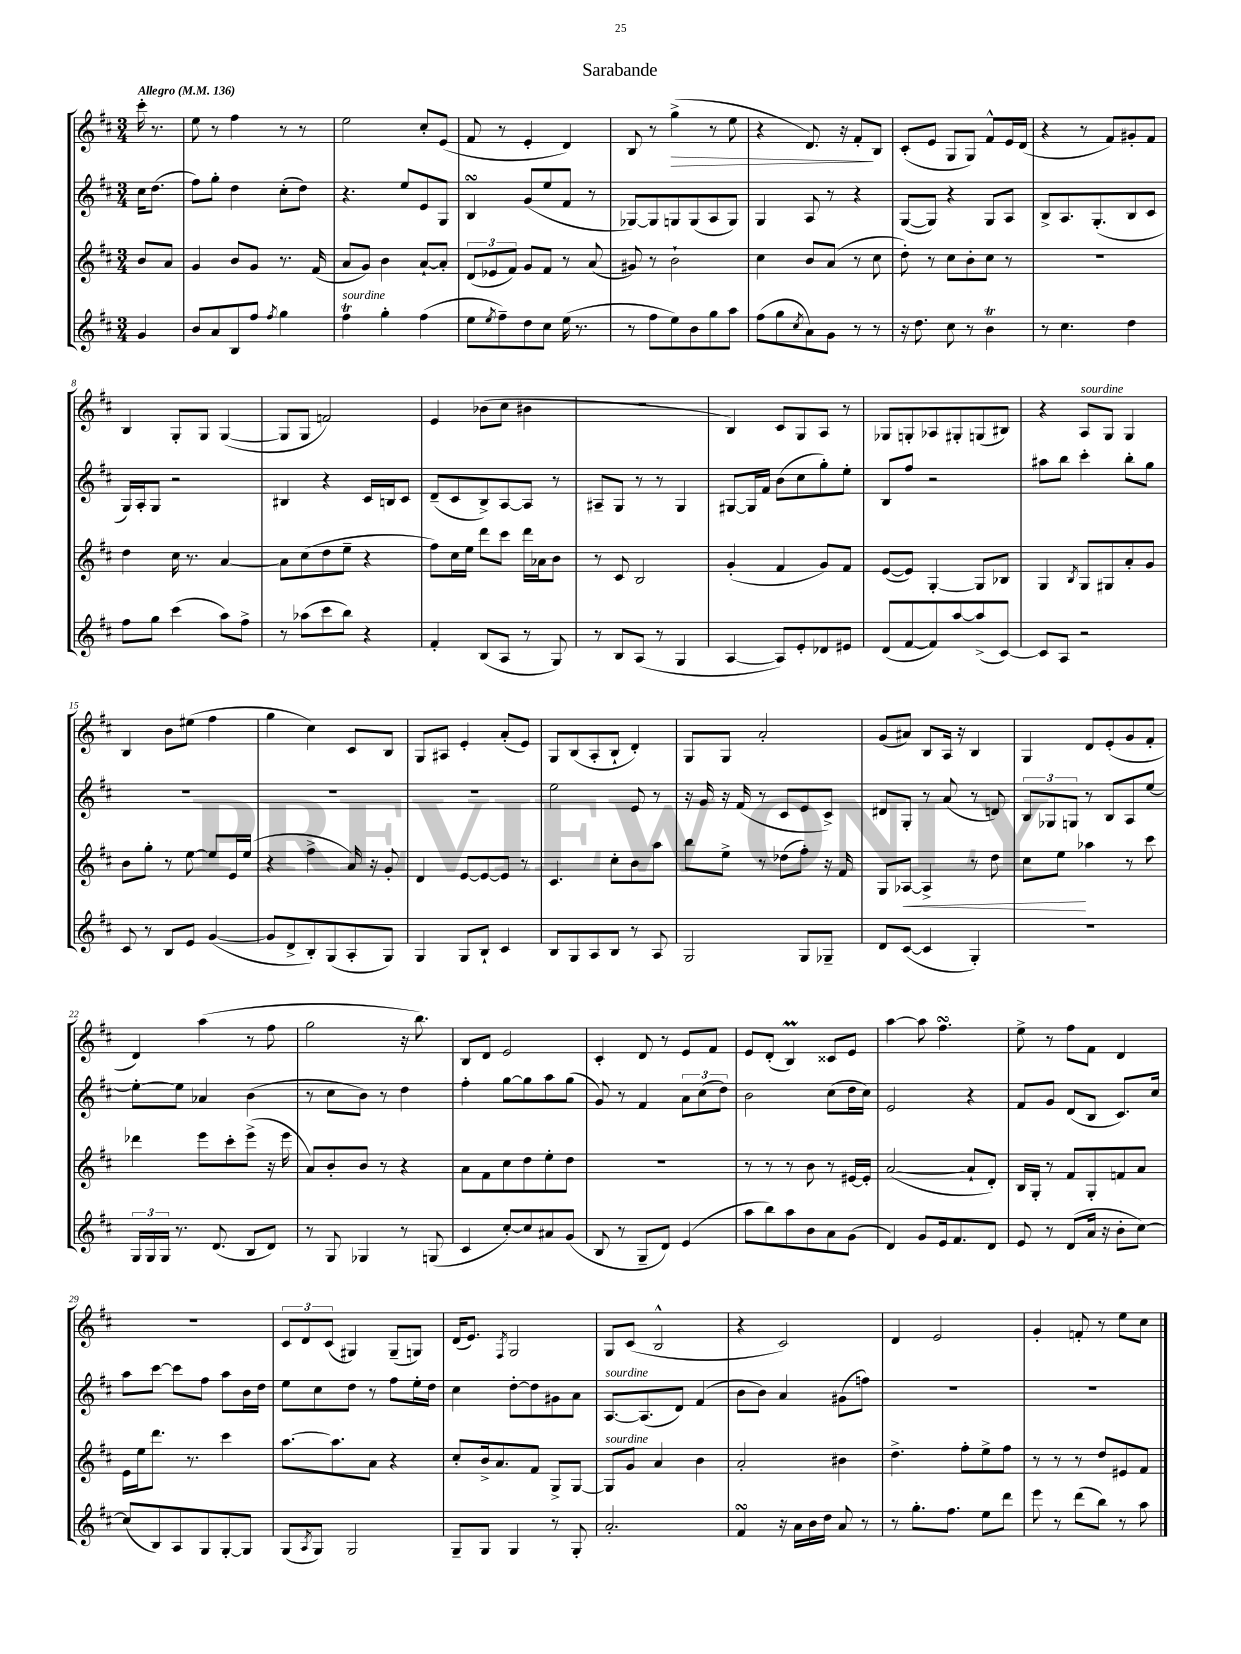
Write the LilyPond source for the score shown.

\header { title = "Sarabande" }
<<
\new StaffGroup <<
\new Staff = "s0" {
    \clef treble \key d \major \numericTimeSignature \time 3/4 \partial 4 \tempo "Allegro" 4 = 136
    cis'''16-. r8. |
    e''8 r8 fis''4 r8 r8 |
    e''2 cis''8-. e'8( |
    fis'8 r8 e'4-. d'4) |
    b8 r8 g''4->\>( r8 e''8 |
    r4 d'8.) r16 fis'8-.\! b8 |
    cis'8-.( e'8 g8 g8) fis'8-^ e'16 d'16( |
    r4 r8 fis'8) gis'8-. fis'8 |
    b4 g8-. g8 g4~( |
    g8 g8 f'2) |
    e'4 bes'8( cis''8 bis'4 |
    R2. |
    b4) cis'8 g8 a8 r8 |
    ges8 g8-. aes8 gis8-. g8( bis8) |
    r4 a8^\markup { \italic "sourdine" } g8 g4 |
    b4 b'8 eis''8( fis''4 |
    g''4 cis''4) cis'8 b8 |
    g8 ais8 e'4-. a'8-.( e'8) |
    g8 b8( a8-. b8-! d'4-.) |
    g8 g8 a'2-. |
    g'8( ais'8) b8 a16 r16 b4 |
    g4 d'8 e'8-.( g'8 fis'8-. |
    d'4) a''4( r8 fis''8 |
    g''2 r16 b''8.) |
    b8 d'8 e'2 |
    cis'4-. d'8 r8 e'8 fis'8 |
    e'8 d'8-.( b4\prall) cisis'8 e'8 |
    a''4~ a''8 fis''4.\turn |
    e''8-> r8 fis''8 fis'8 d'4 |
    R2. |
    \tuplet 3/2 { cis'8 d'8 cis'8( } gis4) gis8--( g8) |
    d'16( e'8.) \acciaccatura { fis8 } g2 |
    g8 cis'8( b2-^ |
    r4 cis'2) |
    d'4 e'2 |
    g'4-. f'8-. r8 e''8 cis''8 \bar "|." |
}
\new Staff = "s1" {
    \clef treble \key d \major \numericTimeSignature \time 3/4 \partial 4
    cis''16 d''8.( |
    fis''8) g''8-. d''4 cis''8-.( d''8) |
    r4. e''8 e'8 g8 |
    b4\turn g'8( e''8 fis'8 r8 |
    ges8~) ges8 g8 g8( a8 g8) |
    g4 a8 r8 r4 |
    g8~( g8) r4 g8 a8 |
    b8-> a8. g8.-.( b8 cis'8 |
    g16) a16-. g8 r2 |
    bis4 r4 cis'16 b16 cis'8 |
    d'8--( cis'8 b8->) a8~ a8 r8 |
    ais8-- g8 r8 r8 g4 |
    gis8~ gis16 fis'16 b'8( cis''8 g''8-.) e''8-. |
    b8 fis''8 r2 |
    ais''8 b''8 cis'''4-. b''8-. g''8 |
    R2. |
    R2. |
    R2. |
    e''2 e'8 r8 |
    r16 g'16 r16 fis'16( r8 cis'8 e'8 cis'8->) |
    dis'8 g8-. r8 a'8( r8 d'8) |
    \tuplet 3/2 { b8 ges8 g8 } r8 b8 a8 e''8~ |
    e''8~-. e''8 aes'4 b'4( |
    r8 cis''8 b'8) r8 d''4 |
    fis''4-. g''8~ g''8 a''8 g''8( |
    g'8) r8 fis'4 \tuplet 3/2 { a'8 cis''8( d''8) } |
    b'2 cis''8( d''16 cis''16) |
    e'2 r4 |
    fis'8 g'8 d'8( b8 cis'8.) cis''16 |
    a''8 cis'''8~ cis'''8 fis''8 a''8 b'16 d''16 |
    e''8 cis''8 d''8 r8 fis''8 e''16-. d''16 |
    cis''4 d''8~-. d''8 gis'8 a'8 |
    a8.~^\markup { \italic "sourdine" } a8.( d'8) fis'4( |
    b'8 b'8) a'4 gis'8( f''8) |
    R2. |
    R2. \bar "|." |
}
\new Staff = "s2" {
    \clef treble \key d \major \numericTimeSignature \time 3/4 \partial 4
    b'8 a'8 |
    g'4 b'8 g'8 r8. fis'16( |
    a'8 g'8) b'4 a'8~-! a'8-. |
    \tuplet 3/2 { d'8( ees'8 fis'8) } g'8 fis'8 r8 a'8( |
    gis'8) r8 b'2-! |
    cis''4 b'8 a'8( r8 cis''8 |
    d''8-.) r8 cis''8 b'8-. cis''8 r8 |
    R2. |
    d''4 cis''16 r8. a'4~ |
    a'8 cis''8( d''8 e''8-- r4 |
    fis''8) cis''16 e''16 d'''8 cis'''8 d'''16 aes'16 b'8 |
    r8 cis'8 b2 |
    g'4-.( fis'4 g'8) fis'8 |
    e'8~( e'8) g4~-. g8 bes8 |
    g4 \acciaccatura { b8 } g8 gis8 a'8-. g'8 |
    b'8 g''8-. r8 e''8~ e''8 e'16 e''16( |
    r4 fis''4-> a'16) r16 g'8-. |
    d'4 e'8~ e'8~ e'8 r8 |
    cis'4. cis''8-. b'8 a''8 |
    b''8 e''8-> r8 des''8( fis''8-.) r16 fis'16 |
    g8 aes8~\< aes4-> r8 d''8 |
    cis''8 e''8\! aes''4 r8 cis'''8 |
    des'''4 e'''8 cis'''8-. e'''8->( r16 e'''16 |
    a'8) b'8-. b'8 r8 r4 |
    a'8 fis'8 cis''8 d''8 e''8-. d''8 |
    R2. |
    r8 r8 r8 b'8 r8 eis'16~ eis'16-. |
    a'2~( a'8-! d'8-.) |
    b16 g16-. r8 fis'8 g8-. f'8 a'8 |
    e'16 e''16 d'''8. r8. cis'''4 |
    a''8.~ a''8. a'8 r4 |
    cis''8-. b'16-> a'8. fis'8 g8-> g8~ |
    g8^\markup { \italic "sourdine" } g'8 a'4 b'4 |
    a'2-. bis'4 |
    d''4.-> fis''8-. e''8-> fis''8 |
    r8 r8 r8 d''8 eis'8 fis'8 \bar "|." |
}
\new Staff = "s3" {
    \clef treble \key d \major \numericTimeSignature \time 3/4 \partial 4
    g'4 |
    b'8 a'8 b8 fis''8 \acciaccatura { fis''8 } g''4 |
    fis''4\trill^\markup { \italic "sourdine" } g''4-. fis''4( |
    e''8 \acciaccatura { e''8 } fis''8--) d''8 cis''8 e''16( r8. |
    r8 fis''8 e''8) b'8 g''8 a''8 |
    fis''8( g''8 \acciaccatura { cis''8 } a'8) g'8 r8 r8 |
    r16 d''8. cis''8 r8 b'4\trill |
    r8 cis''4. d''4 |
    fis''8 g''8 cis'''4( a''8) fis''8-> |
    r8 aes''8( cis'''8 b''8) r4 |
    fis'4-. b8( a8 r8 g8) |
    r8 b8 a8( r8 g4 |
    a4~ a8) e'8-. des'8 eis'8 |
    d'8( fis'8~ fis'8) a''8~ a''8->( cis'8~) |
    cis'8 a8 r2 |
    cis'8 r8 b8 e'8 g'4~( |
    g'8 d'8-> b8-.) g8( a8-. g8) |
    g4 g8 b8-! cis'4 |
    b8 g8 a8 b8 r8 a8 |
    g2 g8 ges8-- |
    d'8 cis'8~( cis'4 g4-.) |
    R2. |
    \tuplet 3/2 { g16 g16 g16 } r8. d'8.( b8 d'8) |
    r8 g8 ges4 r8 g8( |
    cis'4 cis''8~-.) cis''8 ais'8 g'8( |
    b8 r8 g8-- d'8) e'4( |
    a''8 b''8) a''8 b'8 a'8 g'8( |
    d'4) g'8 e'16 fis'8. d'8 |
    e'8 r8 d'8( a'16 r16 b'8-. cis''8~) |
    cis''8( b8) a8 g8 g8~-. g8 |
    g8( \acciaccatura { a8 } g8) g2 |
    g8-- g8 g4 r8 g8-. |
    a'2.-. |
    fis'4\turn r16 a'16 b'16 d''16 a'8 r8 |
    r8 g''8.-. fis''8. e''8 d'''8 |
    e'''8 r8 d'''8( b''8) r8 a''8 \bar "|." |
}
>>
>>
